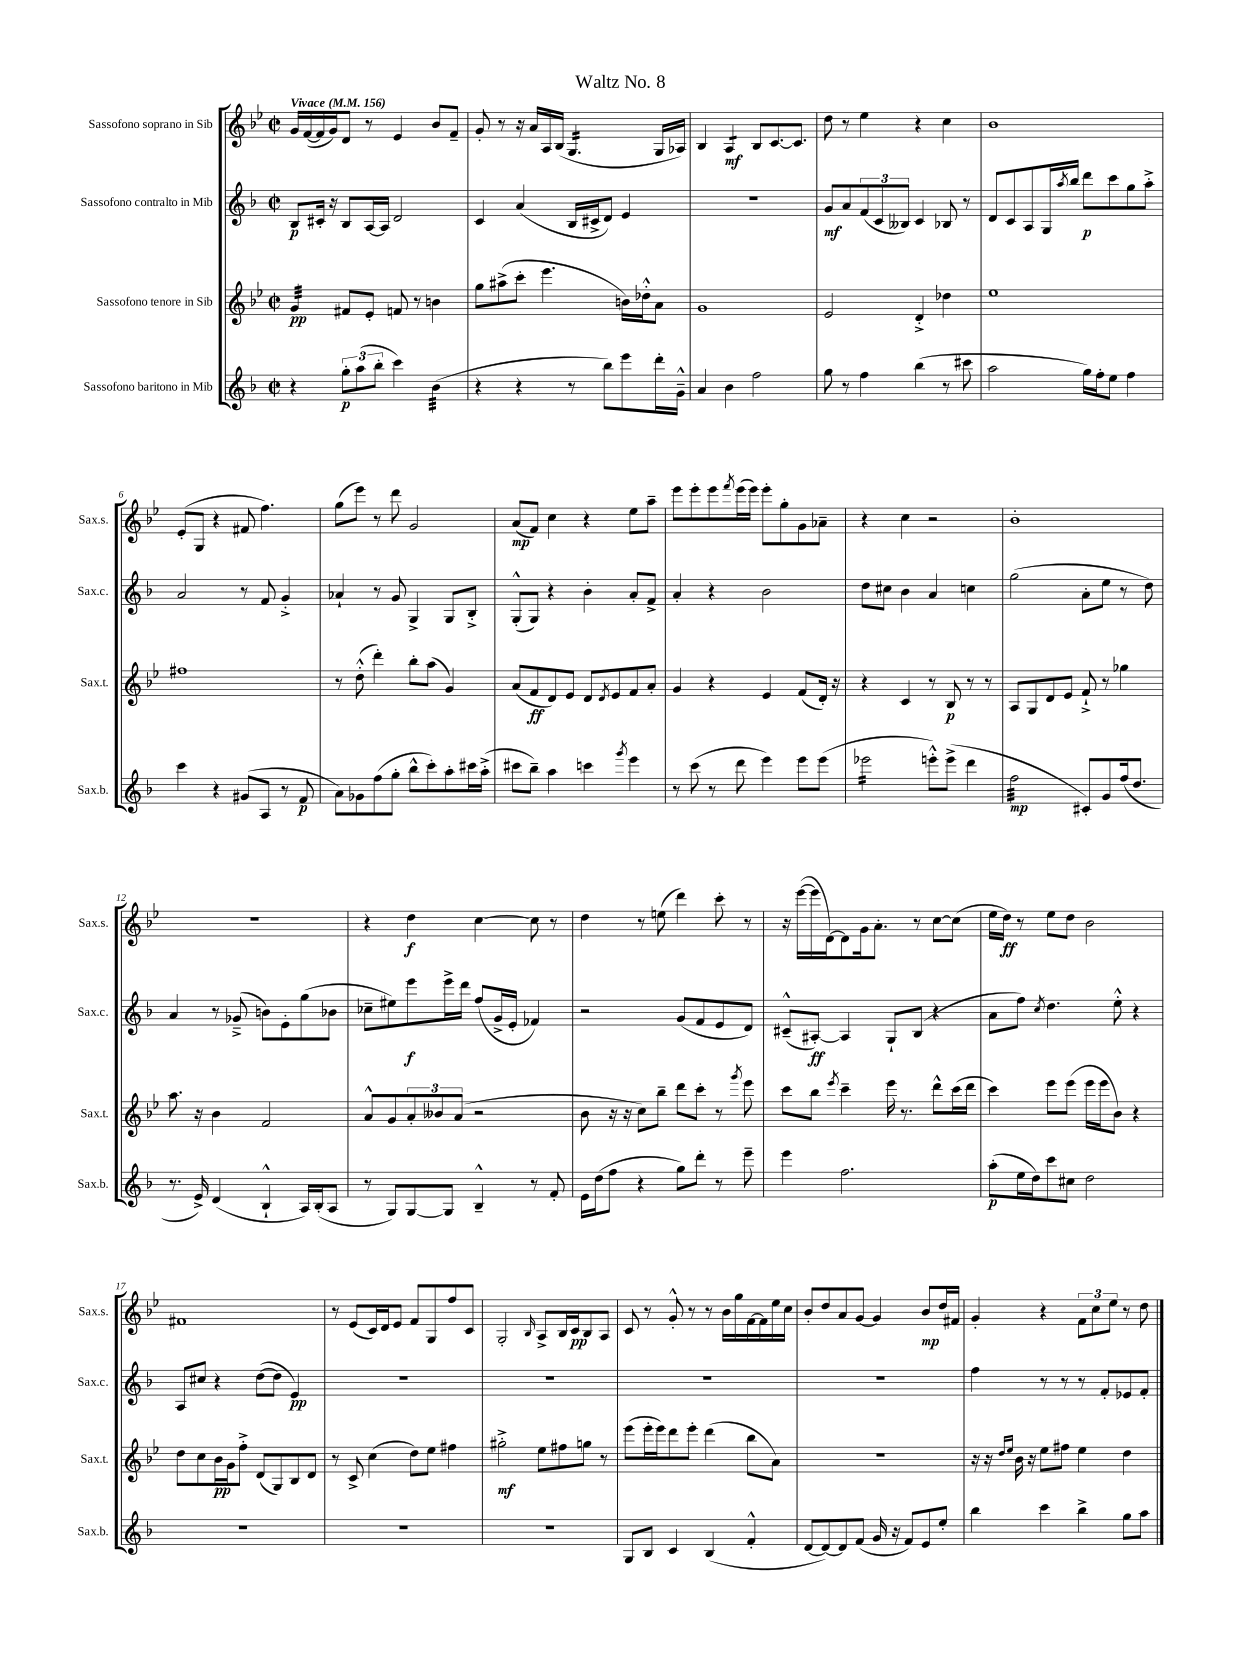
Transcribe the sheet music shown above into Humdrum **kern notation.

**kern	**kern	**kern	**kern
*staff4	*staff3	*staff2	*staff1
*clefG2	*clefG2	*clefG2	*clefG2
*k[b-]	*k[b-e-]	*k[b-]	*k[b-e-]
*M2/2	*M2/2	*M2/2	*M2/2
*met(c|)	*met(c|)	*met(c|)	*met(c|)
*MM156	*MM156	*MM156	*MM156
4r	4g	8B-	16g
.	.	.	([16f
.	.	16c#'	16f]
.	.	16r	16g)
12gg'	8f#	8B-	8d
(12aa	.	.	.
.	8e-'	[16A	8r
12bb-'	.	.	.
.	.	16A]	.
4ccc)	8f	2d	4e-
.	8r	.	.
(4b-	4b	.	8b-
.	.	.	8f~
=	=	=	=
4r	8gg	4c	8g'
.	(8aa#^	.	8r
4r	8ccc'	(4a	16r
.	.	.	16a
.	4.eee-	.	16A
.	.	.	(16B-
8r	.	16B-	4.G
.	.	16c#^	.
8bb-)	.	8d)	.
8eee	16b)	4e	.
.	16dd-'^^	.	.
16ddd'	8a	.	16G
16g~^^	.	.	16A-)
=	=	=	=
4a	1g	1r	4B-
4b-	.	.	4A
2ff	.	.	8B-
.	.	.	[8.c
.	.	.	8.c]
=	=	=	=
8gg	2e-	8g	8dd
8r	.	8a	8r
4ff	.	(12f	4ee-
.	.	12c	.
.	.	12B--)	.
(4bb-	4d'^	4c	4r
8r	4dd-	8B-	4cc
8ccc#	.	8r	.
=	=	=	=
2aa	1ee-	8d	1b-
.	.	8c	.
.	.	8A	.
.	.	16G	.
.	.	8qaa	.
.	.	16bb-	.
16gg)	.	8ddd	.
16ff'	.	.	.
8ee	.	8ccc	.
4ff	.	8gg	.
.	.	8aa'^	.
=	=	=	=
4ccc	1ff#	2a	(8e-'
.	.	.	8G
4r	.	.	4r
(8g#	.	8r	8f#
8A	.	8f	4.ff)
8r	.	4g'^	.
8f	.	.	.
=	=	=	=
8a)	8r	4a-`	(8gg
8g-	(8dd'^^	.	8eee-)
(8ff	4ddd')	8r	8r
8gg'	.	8g	8ddd
8bb-^^	8bb-'	4G^	2g
8ccc')	(8aa	.	.
8aa'	4g)	8G	.
16ccc#	.	8B-'^	.
(16aa'^	.	.	.
=	=	=	=
8ccc#	(8a	(8G'^^	(8a
8bb-~)	8f	8G)	8f)
4aa	8d)	4r	4cc
.	8e-	.	.
4ccc	8d	4b-'	4r
.	8qd	.	.
.	8e-	.	.
8qggg	.	.	.
4eee	8f	8a'	8ee-
.	8a'	8f^	8aa~
=	=	=	=
8r	4g	4a'	8eee-
(8ccc	.	.	8eee-'
8r	4r	4r	8eee-
.	.	.	8qfff
8ddd	.	.	(16eee-
.	.	.	16eee-)
4eee)	4e-	2b-	8eee-'
.	.	.	8gg'
8eee	(8f	.	8g
(8eee	16d')	.	8a-~
.	16r	.	.
=	=	=	=
2eee-	4r	8dd	4r
.	.	8cc#	.
.	4c	4b-	4cc
8eee'^^)	8r	4a	2r
(8eee^	8B-	.	.
4ddd	8r	4cc	.
.	8r	.	.
=	=	=	=
2ff	8A	(2gg	1b-'
.	8G	.	.
.	8d	.	.
.	8e-	.	.
8c#')	8f`^	8a'	.
8g	8r	8ee	.
(16ff	4gg-	8r	.
8.dd	.	.	.
.	.	8dd)	.
=	=	=	=
8.r	8.aa	4a	1r
16e^)	16r	.	.
(4d	4b-	8r	.
.	.	(8g-~^	.
4B-`^^	2f	8b)	.
.	.	8e'	.
16A)	.	(8gg	.
(16B-'	.	.	.
8A	.	8b-	.
=	=	=	=
8r	8a^^	8cc-~	4r
8G)	8g	8ee#)	.
[8G	12a'	8eee	4dd
.	12b--	.	.
8G]	.	16eee^	.
.	(12a	.	.
.	.	16ddd	.
4B-~^^	2r	(8ff	[4cc
.	.	16g^	.
.	.	16e'	.
8r	.	4f-)	8cc]
8f'	.	.	8r
=	=	=	=
16e	8b-	2r	4dd
(16dd	.	.	.
8ff	16r	.	.
.	16r	.	.
4r	8cc)	.	8r
.	8bb-~	.	(8ee
8gg)	8ddd	(8g	4ddd)
8ddd'	8ccc'	8f	.
8r	8r	8e	8ccc'
.	8qggg	.	.
8eee~	8eee-	8d)	8r
=	=	=	=
4eee	8ccc	(8c#~^^	16r
.	.	.	([16eee-
.	8bb-	[8A#')	16eee-]
.	.	.	[16d)
.	8qeee-	.	.
2.ff	4ccc~	4A#]	8d]
.	.	.	16g
.	.	.	8.a'
.	16eee-	8G`	.
.	8.r	.	.
.	.	(8B-	8r
.	8ddd^^	4r	[8cc
.	(16ccc	.	(8cc]
.	16ddd	.	.
=	=	=	=
(8aa'	4ccc)	8a	16ee-
.	.	.	16dd)
16ee	.	8ff)	8r
16dd)	.	.	.
.	.	8qcc	.
8ccc	8eee-	4.dd	8ee-
8cc#	(8eee-	.	8dd
2dd	16eee-	.	2b-
.	16eee-	.	.
.	8b-)	8ee'^^	.
.	4r	4r	.
=	=	=	=
1r	8dd	8A	1f#
.	8cc	8cc#	.
.	16b-	4r	.
.	16g	.	.
.	8ff'^	.	.
.	(8d	([8dd	.
.	8G)	8dd]	.
.	8B-	4e)	.
.	8d	.	.
=	=	=	=
1r	8r	1r	8r
.	8c^	.	(8e-
.	(4cc	.	16c)
.	.	.	16d
.	.	.	8e-
.	8dd)	.	8f
.	8ee-	.	8G
.	4ff#	.	8ff
.	.	.	8c
=	=	=	=
1r	2gg#'^	1r	2G'
.	.	.	16qqB-
.	8ee-	.	8A^
.	8ff#	.	16B-
.	.	.	16c
.	8gg	.	8B-
.	8r	.	8A
=	=	=	=
8G	(8eee-	1r	8c
8B-	16eee-'	.	8r
.	16eee-)	.	.
4c	8ddd	.	8g'^^
.	8eee-'	.	8r
(4B-	(4ddd	.	8r
.	.	.	16b-
.	.	.	16gg
4f'^^	8bb-	.	[16f
.	.	.	16f]
.	8a)	.	16ee-
.	.	.	16cc
=	=	=	=
[8d	1r	1r	8b-'
8d_)	.	.	8dd
8d]	.	.	8a
(8f	.	.	[8g
16g	.	.	4g]
16r	.	.	.
8f)	.	.	.
8e	.	.	8b-
8ee'	.	.	16dd
.	.	.	16f#
=	=	=	=
4bb-	16r	4ff	4g'
.	16r	.	.
.	16qqdd	.	.
.	16qqee-	.	.
.	16b-	.	.
.	16r	.	.
4ccc	8ee-	8r	4r
.	8ff#	8r	.
4bb-^	4ee-	8r	12f
.	.	.	12cc
.	.	8f'	.
.	.	.	12ee-
8gg	4dd	8e-	8r
8aa	.	8f'	8dd
==	==	==	==
*-	*-	*-	*-
